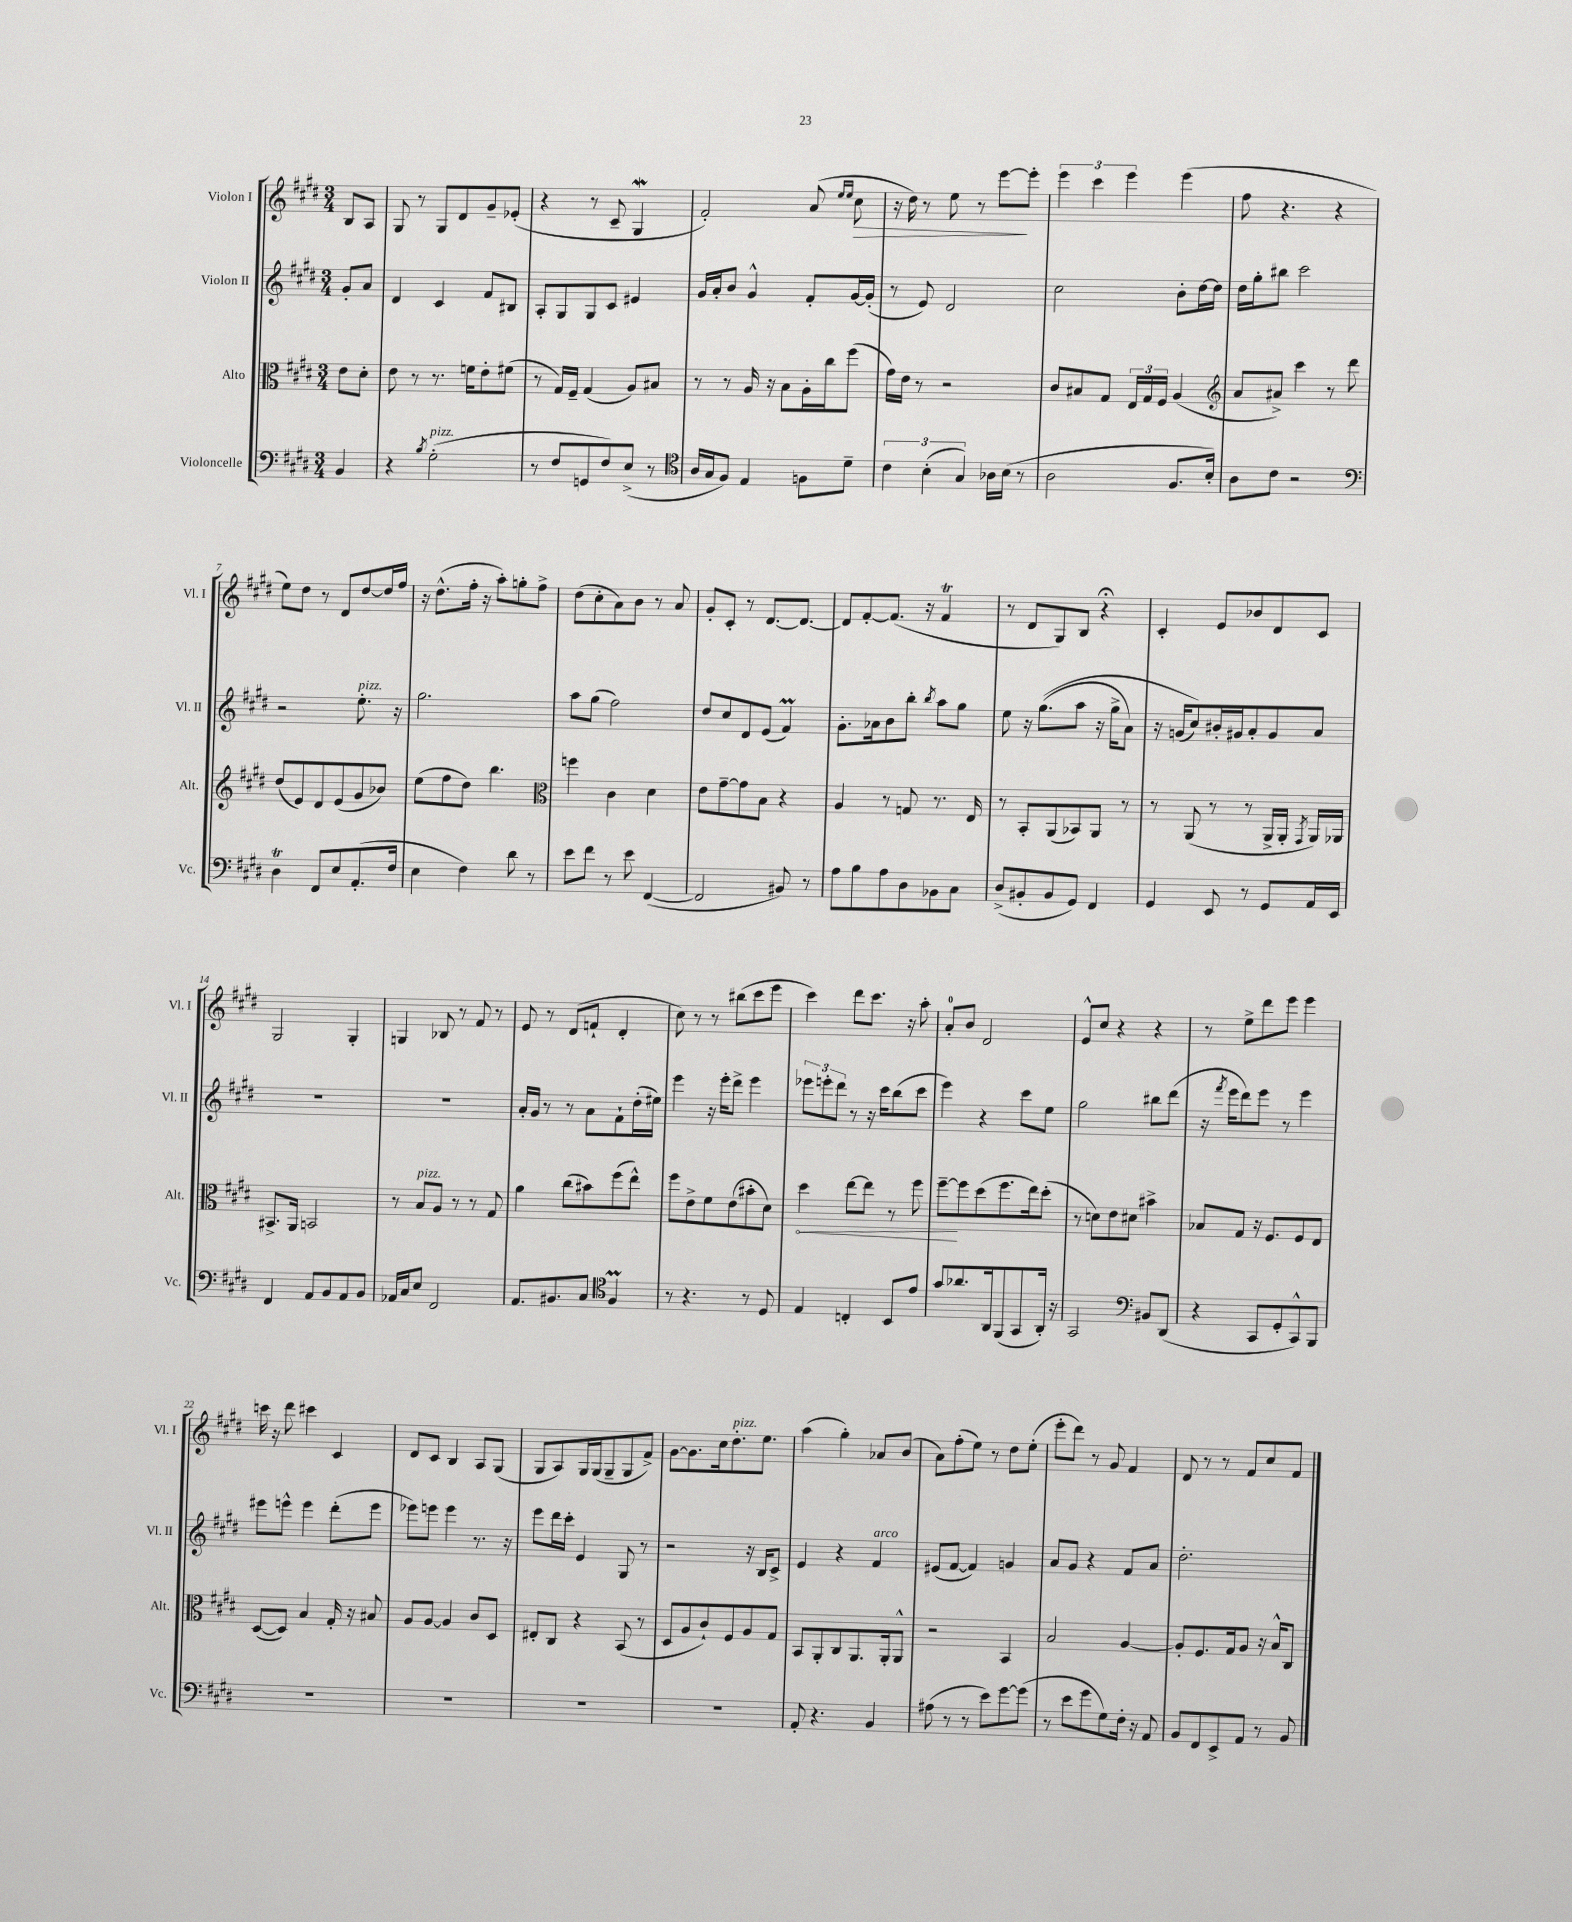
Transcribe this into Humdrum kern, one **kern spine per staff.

**kern	**kern	**kern	**kern
*staff4	*staff3	*staff2	*staff1
*clefF4	*clefC3	*clefG2	*clefG2
*k[f#c#g#d#]	*k[f#c#g#d#]	*k[f#c#g#d#]	*k[f#c#g#d#]
*M3/4	*M3/4	*M3/4	*M3/4
4BB	8e	8g#'	8B
.	8d#'	8a	8A
=	=	=	=
4r	8e	4d#	8G#
.	8r	.	8r
8qB	.	.	.
(2G#'	8.r	4c#	8G#
.	.	.	8d#
.	16f	.	.
.	8e'	8f#	8g#~
.	(8f#	8B#	(8e-'
=	=	=	=
8r	8r	8A'	4r
8F#	16G#)	8G#	.
.	16F#~	.	.
8GG	(4G#	8G#	8r
8F#)	.	8c#	8c#~
(8E^	8A)	4e#	4G#
8r	8B#	.	.
=	=	=	=
*clefC4	*	*	*
16A	8r	16g#	2f#')
16G#	.	16a'	.
8F#)	8r	8b	.
4E	16A	4g#^^	.
.	16r	.	.
.	8B	.	.
8F	16A'	8f#'	(8a
.	16cc#	.	.
.	.	.	16qqee
.	.	.	16qqee
8d#~	(8ff#	[16g#	8cc#
.	.	(16g#']	.
=	=	=	=
6c#	16g#)	8r	16r
.	16e	.	16dd#)
.	8r	8e)	8r
(6B'	.	.	.
.	2r	2d#	8ee
6G#)	.	.	.
.	.	.	8r
16A-	.	.	[8eee
(16B	.	.	.
8r	.	.	8eee']
=	=	=	=
2A	8c#	2cc#	6eee
.	8B#	.	.
.	.	.	6ccc#
.	8G#	.	.
.	.	.	6eee
.	24E	.	.
.	24G#	.	.
.	24F#	.	.
8.F#	(4A	8b'	(4eee
.	.	[16dd#	.
16B')	.	16dd#]	.
=	=	=	=
*	*clefG2	*	*
8A	8a	16dd#	8ff#
.	.	16gg#'	.
8c#	8a#^)	8bb#	4.r
2r	4ccc#	2ccc#	.
.	8r	.	4r
.	8ddd#	.	.
=	=	=	=
*clefF4	*	*	*
4D#	(8dd#	2r	8ee)
.	8e)	.	8dd#
8FF#	8d#	.	8r
8E	(8e	.	8d#
(8.AA'	8g#	8.ee'	[8dd#
.	8b-)	.	16dd#]
16F#	.	16r	16ff#
=	=	=	=
4E	(8ee	2.gg#	16r
.	.	.	(8.dd#^^
.	8ff#	.	.
4F#)	8dd#)	.	16ff#'
.	.	.	16r
.	4.bb	.	8aa')
8d#	.	.	8gg'
8r	.	.	8ff#^
=	=	=	=
*	*clefC3	*	*
8e	4ff	8aa	(8dd#
8f#	.	(8gg#	8cc#'
8r	4c#	2ff#)	8a)
8e	.	.	8b
([4FF#	4d#	.	8r
.	.	.	8a
=	=	=	=
2FF#]	8e	8dd#	8g#'
.	[8g#~	8cc#	8c#'
.	8g#]	8d#	8r
.	8B	(8e	[8.d#
8BB#)	4r	4f#)	.
.	.	.	8.d#_
8r	.	.	.
=	=	=	=
8A	4A	8.g#'	8d#]
8B	.	.	[8f#'
.	.	16a-	.
8A	8r	8b	(8.f#]
8D#	8G	8bb'	.
.	.	.	16r
.	.	8qbb	.
8BB-	8.r	8aa	4f#
8C#	.	8gg#	.
.	16E	.	.
=	=	=	=
(8D#^	8r	8ee	8r
8BB#'	8BB'	16r	8d#
.	.	&((8.gg#	.
8BB#	(8AA	.	8G#)
8GG#)	8BB-)	8aa	8B
4FF#	8AA	16r	4r;
.	.	16gg#^	.
.	8r	8a)	.
=	=	=	=
4GG#	8r	16r	4c#'
.	.	(16g	.
.	(8AA	8cc#)&)	.
8EE	8r	16b#'	8e
.	.	16g#	.
8r	8r	8a'	8b-
8GG#	16AA^	8g#	8d#
.	16AA'	.	.
.	8qGG#	.	.
16AA	16AA)	8a	8c#
16EE	16AA-	.	.
=	=	=	=
4FF#	8.BB#^	2.r	2G#
.	16AA	.	.
8AA	2BB	.	.
8BB	.	.	.
8AA	.	.	4G#'
8BB	.	.	.
=	=	=	=
16AA-	8r	2.r	4G
16C#	.	.	.
8E	8B	.	.
2FF#	8A	.	8B-
.	8r	.	8r
.	8r	.	8f#
.	8G#	.	8r
=	=	=	=
8.AA	4a	16a'	8e
.	.	16g#	.
.	.	8r	8r
8.BB#	.	.	.
.	(8cc#	8r	(8d#
8C#	8b#)	8a	8f`
*clefC4	*	*	*
4F#	(8ff#	8f#`	4d#'
.	8ee^^)	(16dd#'	.
.	.	16ee#)	.
=	=	=	=
8r	8ff#	4eee	8cc#)
4.r	8e^	.	8r
.	8f#	16r	8r
.	.	16eee'	.
.	(8e	8ddd#^	(8bb#
8r	8b#'	4eee	8ccc#
8D#	8d#)	.	8eee
=	=	=	=
4E	4dd#	12eee-	4ccc#)
.	.	12eee'	.
.	.	12ddd#	.
4C'	[8ee	8r	8ddd#
.	8ee]	16r	8.ccc#
.	.	16ccc#	.
8BB	8r	(8bb	.
.	.	.	16r
8e	8ff#	8ccc#	8aa'
=	=	=	=
8g#	[8ff#~	4eee)	8a'
8.a-	8ff#]	.	8b
.	(8dd#	4r	2d#
16AA	.	.	.
(8FF#	8.ff#	.	.
8GG#	.	8ccc#	.
.	16ee)	.	.
16AA')	(8dd#'	8ee	.
16r	.	.	.
=	=	=	=
2GG#	8r	2gg#	8e^^
.	8d)	.	8cc#
.	8e	.	4r
.	8d#	.	.
*clefF4	*	*	*
8BB#	4b#^	8bb#	4r
(8DD#	.	(8ddd#	.
=	=	=	=
4r	8B-	16r	8r
.	.	8qfff#	.
.	.	16eee	.
.	8G#	8ddd#)	8ee^
8CC#	16r	8eee	8ddd#
.	8.F#	.	.
8GG#'	.	8r	8eee
8CC#^^)	8F#	4eee	4eee
8BBB	8E	.	.
=	=	=	=
2.r	([8D#	8eee#	16ccc
.	.	.	16r
.	8D#])	8eee^^	8ddd#
.	4B	4eee	4ccc#
.	16G#'	(8ddd#'	4c#
.	16r	.	.
.	8B#	8eee	.
=	=	=	=
2.r	8A	8eee-)	8d#
.	[8A	8eee	8c#
.	4A]	4eee	4B
.	8c#	8.r	8A
.	8D#	.	(8G#
.	.	16r	.
=	=	=	=
2.r	8E#'	8eee	8G#
.	8C#	16ddd#	8A)
.	.	16ccc#'	.
.	4r	4e	16G#
.	.	.	(16G#
.	.	.	8G#~
.	(8BB	8G#	8G#
.	8r	8r	8f#^)
=	=	=	=
2.r	8D#	2r	[8g#
.	8A	.	8.g#]
.	8c#`)	.	.
.	.	.	16cc#
.	8F#	.	8.dd#'
.	8A	16r	.
.	.	16B	8.ee
.	8G#	8c#^	.
=	=	=	=
8AA'	8BB	4e	(4aa
4.r	8AA'	.	.
.	8C#	4r	4gg#')
.	8.AA	.	.
4BB	.	4f#	8a-
.	16AA'	.	.
.	8AA^^	.	(8b
=	=	=	=
(8A#	2r	(8e#	8a)
8r	.	[8f#	(8ff#'
8r	.	4f#])	8ee)
8e)	.	.	8r
[8g#	4BB	4g	8dd#
(8g#]	.	.	(8ee'
=	=	=	=
8r	2B	8a	8eee'
8e	.	8g#	8ddd#)
8g#	.	4r	8r
8G#)	.	.	8g#
16F#'	[4A	8f#	4f#
16r	.	.	.
8AA	.	8a	.
=	=	=	=
8BB	8A']	2.dd#'	8d#
8FF#	8.F#	.	8r
8EE^	.	.	8r
.	16G#	.	.
8AA	8A	.	8f#
8r	16r	.	8cc#
.	16B^^	.	.
8BB	8C#	.	8f#
==	==	==	==
*-	*-	*-	*-
